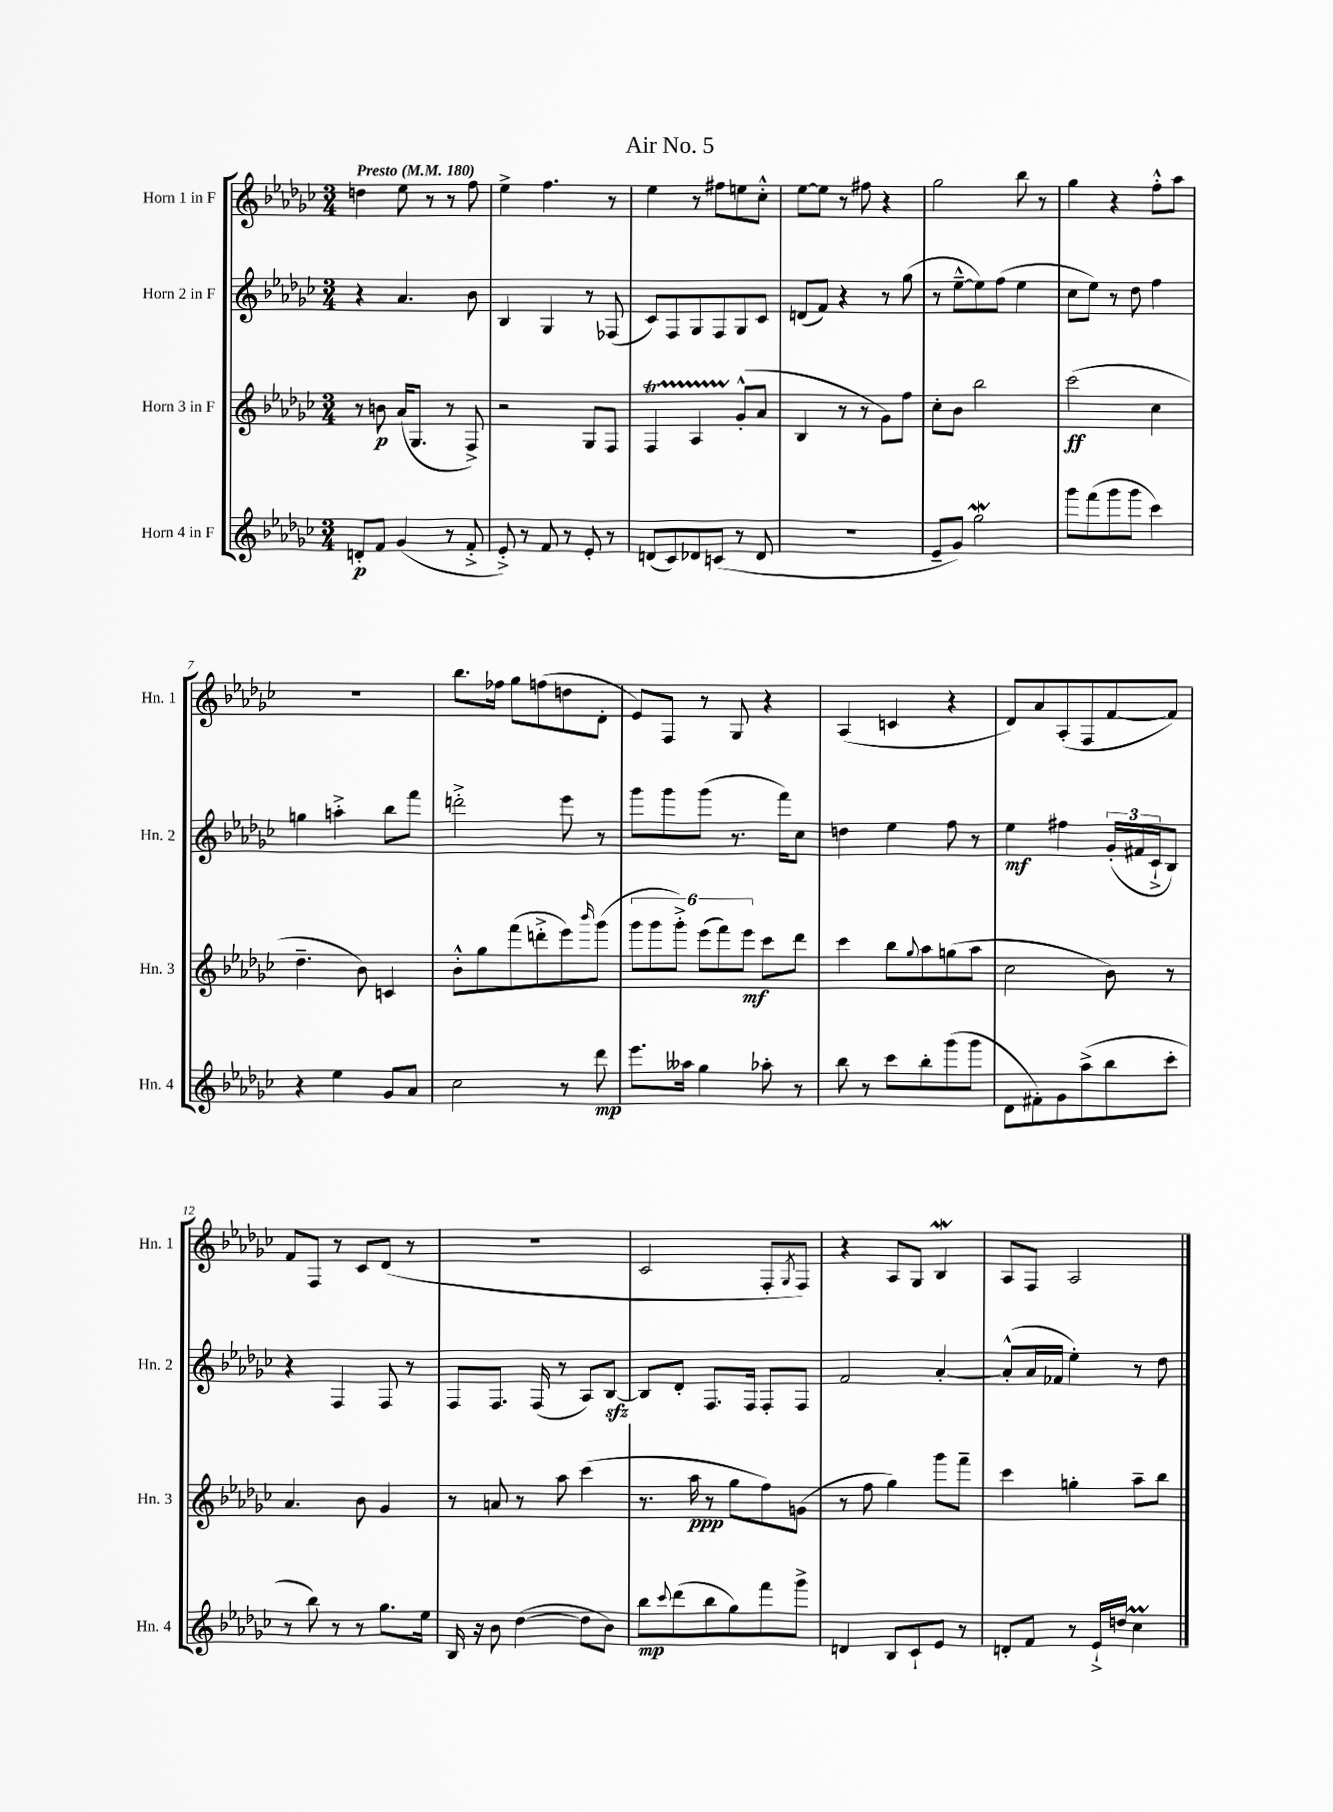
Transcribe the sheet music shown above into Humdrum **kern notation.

**kern	**kern	**kern	**kern
*staff4	*staff3	*staff2	*staff1
*clefG2	*clefG2	*clefG2	*clefG2
*k[b-e-a-d-g-c-]	*k[b-e-a-d-g-c-]	*k[b-e-a-d-g-c-]	*k[b-e-a-d-g-c-]
*M3/4	*M3/4	*M3/4	*M3/4
*MM180	*MM180	*MM180	*MM180
8d'/L	8r	4r	4dd\
8f/J	8b\	.	.
(4g-/	(16a-/LK	4.a-/	8ee-\
.	8.G-/J	.	.
.	.	.	8r
8r	8r	.	8r
8f'^/	8F^/)	8b-\	8ff\
=	=	=	=
8e-'^/)	2r	4B-/	4ee-^\
8r	.	.	.
8f/	.	4G-/	4.ff\
8r	.	.	.
8e-'/	8G-/L	8r	.
8r	8F/J	(8F-/	8r
=	=	=	=
(8d/L	4F/	8c-/L)	4ee-\
8c-/)	.	8F/	.
8d-/	4A-/	8G-/	8r
(8c/J	.	8F/	8ff#\L
8r	(8g-'^^/L	8G-/	8ee\
8d-/	8a-/J	8c-/J	8cc-'^^\J
=	=	=	=
2.r	4B-/	(8d/L	[8ee-\L
.	.	8f/J)	8ee-\]J
.	8r	4r	8r
.	8r	.	8ff#\
.	8g-\L)	8r	4r
.	8ff\J	(8gg-\	.
=	=	=	=
8e-~/L	8cc-'\L	8r	2gg-\
8g-/J)	8b-\J	[8ee-~^^\L	.
2gg-\	2bb-\	8ee-\])	.
.	.	(8ff\J	.
.	.	4ee-\	8bb-\
.	.	.	8r
=	=	=	=
8ggg-\L	(2ccc-\	8cc-\L	4gg-\
(8fff\	.	8ee-\J)	.
8ggg-\	.	8r	4r
8ggg-\J	.	8dd-\	.
4ccc-\)	4cc-\	4ff\	8ff'^^\L
.	.	.	8aa-\J
=	=	=	=
4r	4.dd-~\	4gg\	2.r
4ee-\	.	4aa'^\	.
.	8b-\)	.	.
8g-/L	4c/	8bb-\L	.
8a-/J	.	8fff\J	.
=	=	=	=
2cc-\	8b-'^^\L	2ddd'^\	8.bb-\L
.	8gg-\	.	.
.	.	.	16ff-\Jk
.	(8fff\	.	8gg-\L
.	8ddd'^\	.	(8ff\
8r	8eee-\)	8eee-\	8dd\
.	16qqbbb-/	.	.
8ddd-\	(8ggg-\J	8r	8d-'\J
=	=	=	=
8.eee-\L	12ggg-\L	8ggg-\L	8e-/L)
.	12ggg-\	.	.
.	.	8ggg-\	8F/J
.	12ggg-'^\J)	.	.
16aa--\Jk	.	.	.
4gg-\	(12eee-\L	(8ggg-\J	8r
.	12fff\)	.	.
.	.	8.r	8G-/
.	12eee-\J	.	.
8aa-'\	8ccc-\L	.	4r
.	.	16fff\LK)	.
8r	8ddd-\J	8cc-\J	.
=	=	=	=
8bb-\	4ccc-\	4dd\	(4A-/
8r	.	.	.
8ccc-\L	8bb-\L	4ee-\	4c/
.	8qqgg-/	.	.
8bb-'\	8aa-\	.	.
(8ggg-\	(8gg\	8ff\	4r
8ggg-\J	8aa-\J	8r	.
=	=	=	=
8d-\L	2cc-\	4ee-\	8d-/L)
8f#'\)	.	.	8a-/
8g-\	.	4ff#\	(8A-'/
(8aa-^\	.	.	8F/
8bb-\	8b-\)	(24g-'/LL	[8f/
.	.	24f#/	.
.	.	24c-`^/J	.
8ccc-'\J	8r	8B-/J)	8f/]J)
=	=	=	=
8r	4.a-/	4r	8f/L
8bb-\)	.	.	8F/J
8r	.	4F/	8r
8r	8b-\	.	8c-/L
8.gg-\L	4g-/	8F/	(8d-/J
.	.	8r	8r
16ee-\Jk	.	.	.
=	=	=	=
16B-/	8r	8F/L	2.r
16r	.	.	.
8b-\	8a/	8.F/J	.
([4dd-\	8r	.	.
.	.	(16F/	.
.	8aa-\	8r	.
8dd-\]L	(4ccc-\	8A-/L)	.
8b-\J)	.	[8B-/J	.
=	=	=	=
8bb-\L	8.r	8B-/]L	2c-/
8qqccc-/	.	.	.
(8ddd-\	.	8d-'/J	.
.	16aa-\	.	.
8bb-\	8r	8.F/L	.
8gg-\)	8gg-\L	.	.
.	.	16F/Jk	.
8fff\	8ff\)	8F'/L	8F'/L
.	.	.	8qG-/
8ggg-^\J	(8g\J	8F/J	8F/J)
=	=	=	=
4d/	8r	2f/	4r
.	8ff\	.	.
8B-/L	4gg-\)	.	8A-/L
8c-`/	.	.	8G-/J
8e-/J	8ggg-\L	[4a-'/	4B-/
8r	8fff~\J	.	.
=	=	=	=
8d'/L	4ccc-\	(8a-'^^/]L	8A-/L
8f/J	.	16a-/L	8F/J
.	.	16f-/JJ	.
8r	4gg'\	4ee-'\)	2A-/
16e-`^/LL	.	.	.
16dd/JJ	.	.	.
4cc-\	8aa-~\L	8r	.
.	8bb-\J	8dd-\	.
==	==	==	==
*-	*-	*-	*-
